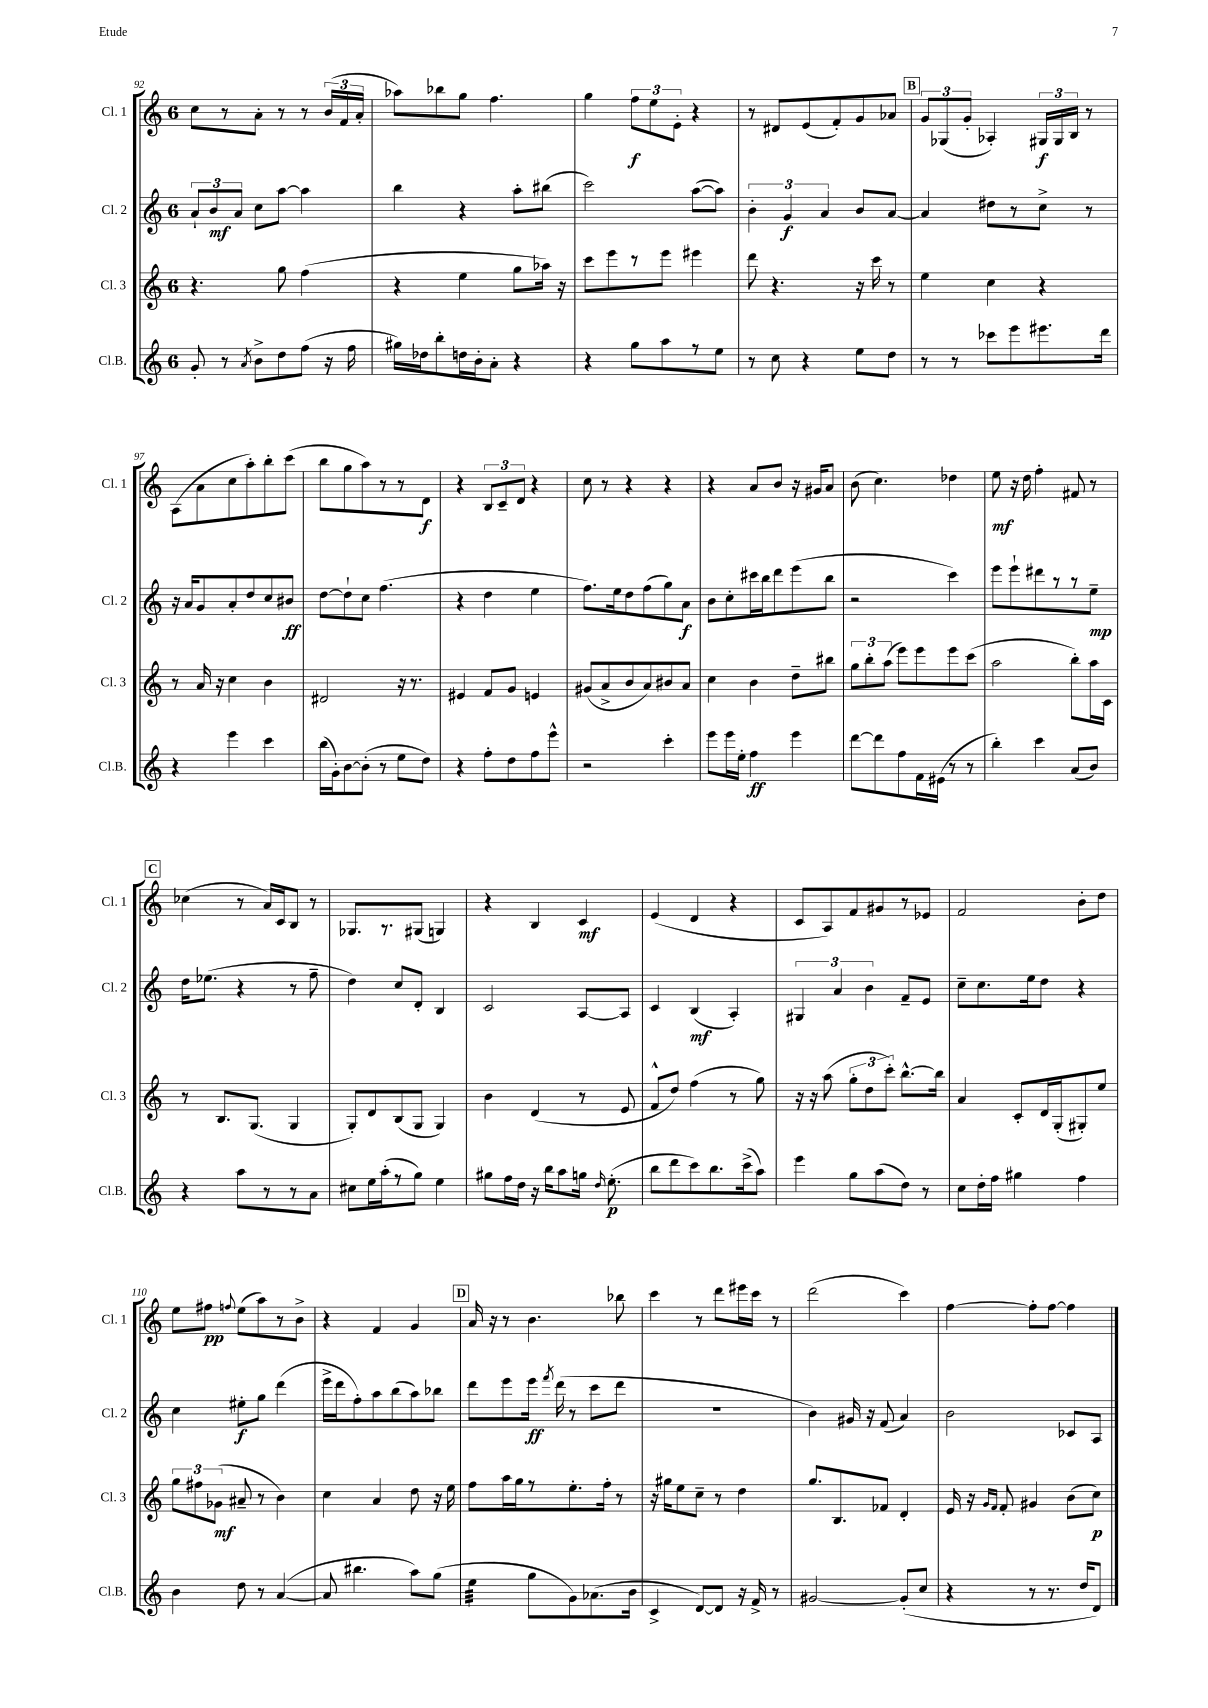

**kern	**dynam	**kern	**dynam	**kern	**dynam	**kern	**dynam
*part4	*part4	*part3	*part3	*part2	*part2	*part1	*part1
*staff4	*staff4	*staff3	*staff3	*staff2	*staff2	*staff1	*staff1
*I"Cl.B.	*	*I"Cl. 3	*	*I"Cl. 2	*	*I"Cl. 1	*
*I'Cl.B.	*	*I'Cl. 3	*	*I'Cl. 2	*	*I'Cl. 1	*
*clefG2	*	*clefG2	*	*clefG2	*	*clefG2	*
*k[]	*	*k[]	*	*k[]	*	*k[]	*
*M6/8	*	*M6/8	*	*M6/8	*	*M6/8	*
=92	=92	=92	=92	=92	=92	=92	=92
8g'/	.	4.r	.	12a`/L	.	8cc\L	.
.	.	.	.	12b/	mf	.	.
8r	.	.	.	.	.	8r	.
.	.	.	.	12a/J	.	.	.
8qa/	.	.	.	.	.	.	.
8b^\L	.	.	.	8cc\L	.	8a'\J	.
8dd\	.	8gg\	.	[8aa\J	.	8r	.
(8ff\J	.	(4ff\	.	4aa\]	.	8r	.
16r	.	.	.	.	.	(24b/LL	.
.	.	.	.	.	.	24f/	.
16ff\	.	.	.	.	.	.	.
.	.	.	.	.	.	24a'/JJ	.
=93	=93	=93	=93	=93	=93	=93	=93
16gg#X\LL)	.	4r	.	4bb\	.	8aa-X\L)	.
16dd-X\J	.	.	.	.	.	.	.
8bb'\	.	.	.	.	.	8bb-X\	.
16ddn\L	.	4ee\	.	4r	.	8gg\J	.
16b'\J	.	.	.	.	.	.	.
8a'\J	.	.	.	.	.	4.ff\	.
4r	.	8gg\L	.	8aa'\L	.	.	.
.	.	16aa-X\Jk)	.	(8bb#X\J	.	.	.
.	.	16r	.	.	.	.	.
=94	=94	=94	=94	=94	=94	=94	=94
4r	.	8ccc\L	.	2ccc\)	.	4gg\	.
.	.	8eee\	.	.	.	.	.
8gg\L	.	8r	.	.	.	12ff\L	f
.	.	.	.	.	.	12ee\	.
8aa\	.	8eee\J	.	.	.	.	.
.	.	.	.	.	.	12e'\J	.
8r	.	4eee#X\	.	([8aa\L	.	4r	.
8ee\J	.	.	.	8aa\J])	.	.	.
=95	=95	=95	=95	=95	=95	=95	=95
8r	.	8ddd\	.	6b'\	.	8r	.
8cc\	.	4.r	.	.	.	8d#X/L	.
.	.	.	.	6g/	f	.	.
4r	.	.	.	.	.	(8e/	.
.	.	.	.	6a/	.	.	.
.	.	.	.	.	.	8f'/)	.
8ee\L	.	16r	.	8b/L	.	8g/	.
.	.	16ccc\	.	.	.	.	.
8dd\J	.	8r	.	[8a/J	.	8a-X/J	.
!!LO:REH:place=s1:t=B
=96	=96	=96	=96	=96	=96	=96	=96
8r	.	4ee\	.	4a/]	.	12g/L	.
.	.	.	.	.	.	(12G-X/	.
8r	.	.	.	.	.	.	.
.	.	.	.	.	.	12g'/J	.
8ccc-X\L	.	4cc\	.	8dd#X\L	.	4A-X'/)	.
8eee\	.	.	.	8r	.	.	.
8.eee#X\	.	4r	.	8cc^\J	.	24G#X/LL	f
.	.	.	.	.	.	24G#/	.
.	.	.	.	.	.	24B/JJ	.
.	.	.	.	8r	.	8r	.
16ddd\Jk	.	.	.	.	.	.	.
!!LO:LB:g=z
=97	=97	=97	=97	=97	=97	=97	=97
4r	.	8r	.	16r	.	(8A\L	.
.	.	.	.	16a/KL	.	.	.
.	.	16a/	.	8g/	.	8a\	.
.	.	16r	.	.	.	.	.
4eee\	.	4cc\	.	8a'/	.	8cc\	.
.	.	.	.	8dd/	.	8aa'\)	.
4ccc\	.	4b\	.	8cc/	.	8bb'\	.
.	.	.	.	8b#X/J	ff	(8ccc\J	.
=98	=98	=98	=98	=98	=98	=98	=98
(16bb\LL	.	2d#X/	.	[8dd\L	.	8bb\L	.
16g'\J)	.	.	.	.	.	.	.
[8b\	.	.	.	8dd`\]	.	8gg\	.
(8b'\J]	.	.	.	8cc\J	.	8aa\)	.
8r	.	.	.	(4.ff\	.	8r	.
8ee\L	.	16r	.	.	.	8r	.
.	.	8.r	.	.	.	.	.
8dd\J)	.	.	.	.	.	8d\J	f
=99	=99	=99	=99	=99	=99	=99	=99
4r	.	4e#X/	.	4r	.	4r	.
8ff'\L	.	8f/L	.	4dd\	.	12B/L	.
.	.	.	.	.	.	12c~/	.
8dd\	.	8g/J	.	.	.	.	.
.	.	.	.	.	.	12d/J	.
8ff\	.	4en/	.	4ee\	.	4r	.
8eee^^\J	.	.	.	.	.	.	.
=100	=100	=100	=100	=100	=100	=100	=100
2r	.	(8g#X/L	.	8.ff\L)	.	8cc\	.
.	.	8a^/	.	.	.	8r	.
.	.	.	.	16ee\k	.	.	.
.	.	8b/	.	8dd\	.	4r	.
.	.	8a/)	.	(8ff\	.	.	.
4ccc'\	.	8b#X/	.	8gg\)	.	4r	.
.	.	8a/J	.	8a\J	f	.	.
=101	=101	=101	=101	=101	=101	=101	=101
8eee\L	.	4cc\	.	8b\L	.	4r	.
16eee\L	.	.	.	8cc'\	.	.	.
16ee'\JJ	.	.	.	.	.	.	.
4ff\	ff	4b\	.	16ccc#X\L	.	8a/L	.
.	.	.	.	16bb\J	.	.	.
.	.	.	.	8ddd\	.	8b/J	.
4eee\	.	8dd~\L	.	(8eee\	.	16r	.
.	.	.	.	.	.	16g#X/KL	.
.	.	8bb#X\J	.	8bb\J	.	8a/J	.
=102	=102	=102	=102	=102	=102	=102	=102
[8ddd\L	.	12gg\L	.	2r	.	(8b\	.
.	.	12bb'\	.	.	.	.	.
8ddd\]	.	.	.	.	.	4.cc\)	.
.	.	(12aa\J	.	.	.	.	.
8ff\	.	8eee\L)	.	.	.	.	.
16f\L	.	8eee\	.	.	.	.	.
(16e#X\JJ	.	.	.	.	.	.	.
8r	.	8eee\	.	4ccc\)	.	4dd-X\	.
8r	.	(8ccc\J	.	.	.	.	.
=103	=103	=103	=103	=103	=103	=103	=103
4bb'\)	.	2aa\	.	8eee\L	.	8ee\	mf
.	.	.	.	8eee`\	.	16r	.
.	.	.	.	.	.	16dd\	.
4ccc\	.	.	.	8ddd#X\	.	4ff'\	.
.	.	.	.	8r	.	.	.
(8a/L	.	8bb'\L)	.	8r	.	8f#X/	.
8b/J)	.	16aa\L	.	8ee~\J	mp	8r	.
.	.	16c\JJ	.	.	.	.	.
!!LO:LB:g=z
!!LO:REH:place=s1:t=C
=104	=104	=104	=104	=104	=104	=104	=104
4r	.	8r	.	16dd\KL	.	(4cc-X\	.
.	.	.	.	(8.ee-X\J	.	.	.
.	.	8.B/L	.	.	.	.	.
8aa\L	.	.	.	4r	.	8r	.
.	.	(8.G/J	.	.	.	.	.
8r	.	.	.	.	.	16a/LL)	.
.	.	.	.	.	.	16c/J	.
8r	.	4G/	.	8r	.	8B/J	.
8a\J	.	.	.	8ff~\	.	8r	.
=105	=105	=105	=105	=105	=105	=105	=105
8cc#X\L	.	8G'/L)	.	4dd\)	.	8.G-X/L	.
16ee\L	.	8d/	.	.	.	.	.
(16aa'\J	.	.	.	.	.	8.r	.
8r	.	(8B/	.	8cc/L	.	.	.
8gg\J)	.	8G/J	.	8d'/J	.	(8G#X/J	.
4ee\	.	4G/)	.	4B/	.	4Gn/)	.
=106	=106	=106	=106	=106	=106	=106	=106
8gg#X\L	.	4b\	.	2c/	.	4r	.
16ff\L	.	.	.	.	.	.	.
16dd\JJ	.	.	.	.	.	.	.
16r	.	(4d/	.	.	.	4B/	.
16bb\KL	.	.	.	.	.	.	.
8aa\	.	.	.	.	.	.	.
16ggn\Jk	.	8r	.	[8A/L	.	4c/	mf
16qqdd/	.	.	.	.	.	.	.
(8.ee'\	p	.	.	.	.	.	.
.	.	8e/	.	8A/J]	.	.	.
=107	=107	=107	=107	=107	=107	=107	=107
8bb\L	.	8f^^/L	.	4c/	.	(4e/	.
8ddd\	.	8dd/J)	.	.	.	.	.
8ccc\)	.	(4ff\	.	(4B/	mf	4d/	.
8.bb\	.	.	.	.	.	.	.
.	.	8r	.	4A'/)	.	4r	.
(16ccc^\k	.	.	.	.	.	.	.
8aa\J)	.	8gg\)	.	.	.	.	.
=108	=108	=108	=108	=108	=108	=108	=108
4eee\	.	16r	.	6G#X/	.	8c/L	.
.	.	16r	.	.	.	.	.
.	.	(8aa\	.	.	.	8A/)	.
.	.	.	.	6a/	.	.	.
8gg\L	.	12gg'\L	.	.	.	8f/	.
.	.	12dd\	.	6b\	.	.	.
(8aa\	.	.	.	.	.	8g#X/	.
.	.	12ccc'\J)	.	.	.	.	.
8dd\J)	.	[8.bb^^\L	.	8f~/L	.	8r	.
8r	.	.	.	8e/J	.	8e-X/J	.
.	.	16bb\Jk]	.	.	.	.	.
=109	=109	=109	=109	=109	=109	=109	=109
8cc\L	.	4a/	.	8cc~\L	.	2f/	.
16dd'\L	.	.	.	8.cc\	.	.	.
16ff\JJ	.	.	.	.	.	.	.
4gg#X\	.	8c'/L	.	.	.	.	.
.	.	.	.	16ee\k	.	.	.
.	.	16d/L	.	8dd\J	.	.	.
.	.	(16G'/J	.	.	.	.	.
4ff\	.	8G#X'/)	.	4r	.	8b'\L	.
.	.	8ee/J	.	.	.	8dd\J	.
!!LO:LB:g=z
=110	=110	=110	=110	=110	=110	=110	=110
4b\	.	12gg\L	.	4cc\	.	8ee\L	.
.	.	12ff#X\	.	.	.	.	.
.	.	.	.	.	.	8ff#X\J	pp
.	.	(12g-X\J	mf	.	.	.	.
.	.	.	.	.	.	8qqffn/	.
8dd\	.	8a#X~/	.	8ee#X'\L	f	(8ee\L	.
8r	.	8r	.	8gg\J	.	8aa\)	.
([4a/	.	4b\)	.	(4ddd\	.	8r	.
.	.	.	.	.	.	8b^\J	.
=111	=111	=111	=111	=111	=111	=111	=111
8a/]	.	4cc\	.	16eee^\LL	.	4r	.
.	.	.	.	16ddd\J	.	.	.
4.bb#X\	.	.	.	8ff'\)	.	.	.
.	.	4a/	.	8aa\	.	4f/	.
.	.	.	.	(8bb\	.	.	.
8aa\L)	.	8dd\	.	8aa\)	.	4g/	.
(8gg\J	.	16r	.	8bb-X\J	.	.	.
.	.	16ee\	.	.	.	.	.
!!LO:REH:place=s1:t=D
=112	=112	=112	=112	=112	=112	=112	=112
*tremolo	*	*	*	*	*	*	*
32ee\LLL	.	8ff\L	.	8ddd\L	.	16a/	.
32ee\	.	.	.	.	.	.	.
32ee\	.	.	.	.	.	16r	.
32ee\	.	.	.	.	.	.	.
32ee\	.	16aa\L	.	8eee\	.	8r	.
32ee\	.	.	.	.	.	.	.
32ee\	.	16gg\J	.	.	.	.	.
32ee\JJJ	.	.	.	.	.	.	.
*Xtremolo	*	*	*	*	*	*	*
8gg\L	.	8r	.	16eee\Jk	ff	4.b\	.
.	.	.	.	8qfff/	.	.	.
.	.	.	.	(16ddd\	.	.	.
8g\)	.	8.ee'\	.	8r	.	.	.
(8.a-X\	.	.	.	8ccc\L	.	.	.
.	.	16ff'\Jk	.	.	.	.	.
.	.	8r	.	8ddd\J	.	8bb-X\	.
16b\Jk	.	.	.	.	.	.	.
=113	=113	=113	=113	=113	=113	=113	=113
4c^/	.	16r	.	2.r	.	4ccc\	.
.	.	16gg#X\KL	.	.	.	.	.
.	.	8ee\	.	.	.	.	.
[8d/L)	.	8cc~\J	.	.	.	8r	.
8d/J]	.	8r	.	.	.	8ddd\L	.
16r	.	4dd\	.	.	.	16eee#X\L	.
16f^/	.	.	.	.	.	16ccc\JJ	.
8r	.	.	.	.	.	8r	.
=114	=114	=114	=114	=114	=114	=114	=114
[2g#X/	.	8.gg/L	.	4b\)	.	(2ddd\	.
.	.	8.B/	.	.	.	.	.
.	.	.	.	16g#X/	.	.	.
.	.	.	.	16r	.	.	.
.	.	8f-X/J	.	(8f/	.	.	.
(8g#'/L]	.	4d'/	.	4a/)	.	4ccc\)	.
8cc/J	.	.	.	.	.	.	.
=115	=115	=115	=115	=115	=115	=115	=115
4r	.	16e/	.	2b\	.	[4ff\	.
.	.	16r	.	.	.	.	.
.	.	16qqg/LL	.	.	.	.	.
.	.	16qqf/JJ	.	.	.	.	.
.	.	8f'/	.	.	.	.	.
8r	.	4g#X/	.	.	.	8ff'\L]	.
8.r	.	.	.	.	.	[8ff\J	.
.	.	(8b\L	.	8c-X/L	.	4ff\]	.
16dd/KL	.	.	.	.	.	.	.
8d/J)	.	8cc\J)	p	8A/J	.	.	.
==	==	==	==	==	==	==	==
*-	*-	*-	*-	*-	*-	*-	*-
